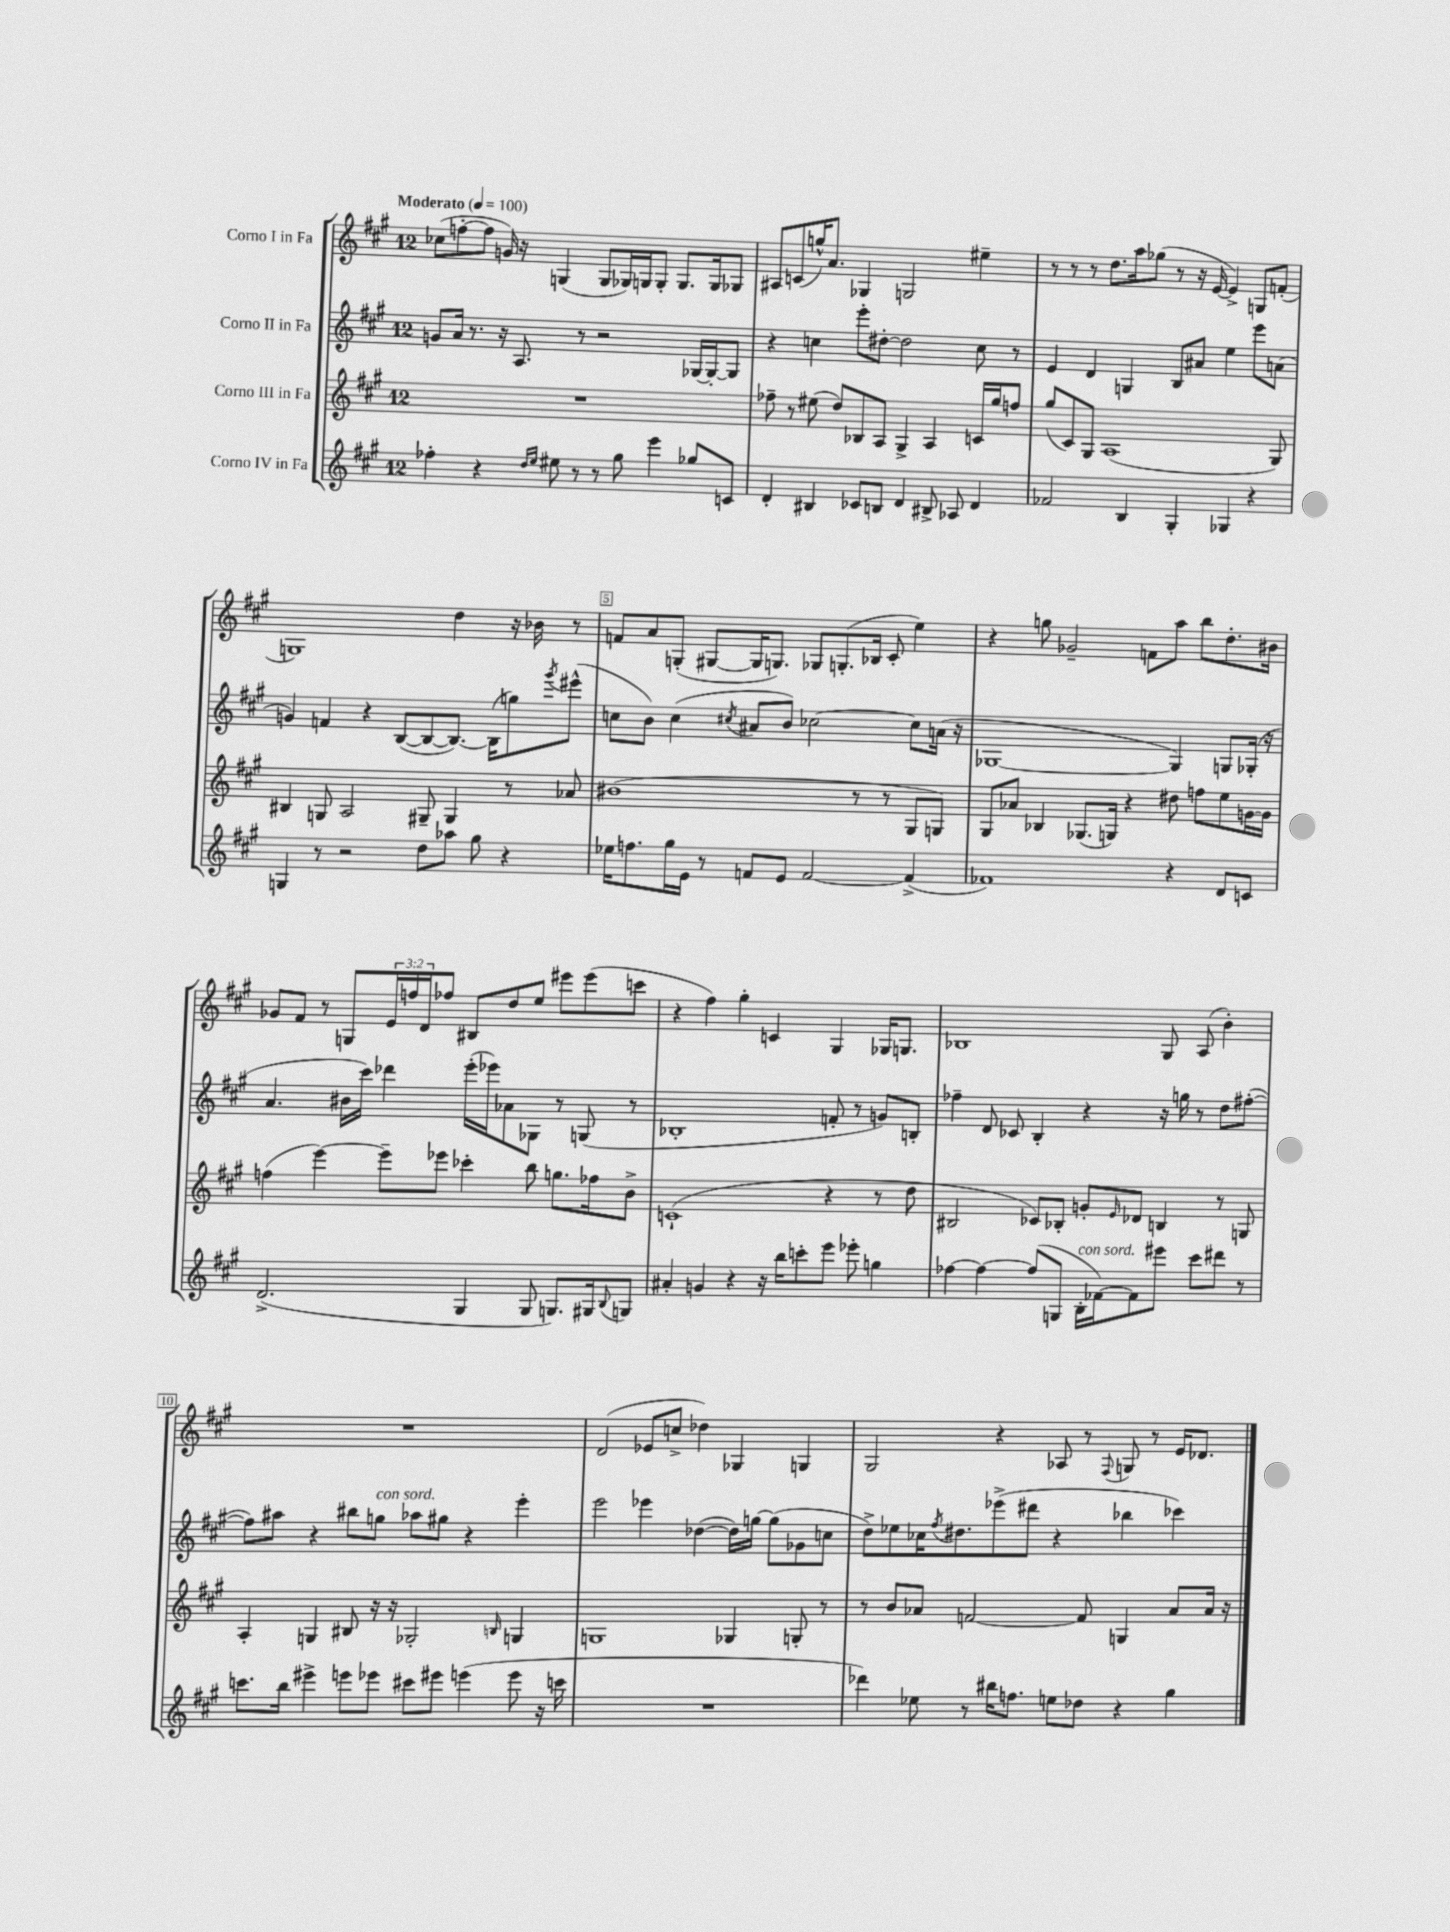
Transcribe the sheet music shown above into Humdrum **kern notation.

**kern	**kern	**kern	**kern
*staff4	*staff3	*staff2	*staff1
*clefG2	*clefG2	*clefG2	*clefG2
*k[f#c#g#]	*k[f#c#g#]	*k[f#c#g#]	*k[f#c#g#]
*M12/8	*M12/8	*M12/8	*M12/8
*MM100	*MM100	*MM100	*MM100
4ff-'\	1.r	8g/L	(8cc-\L
.	.	16a/Jk	[8ff'\
.	.	8.r	.
4r	.	.	8ff\]J
.	.	16r	16g/)
.	.	8.A/	16r
16qqdd/LL	.	.	.
16qqee/JJ	.	.	.
8ee#\	.	.	(4G/
8r	.	8r	.
8r	.	2r	8G/L
8gg#\	.	.	16G-/L)
.	.	.	16G/J
4eee\	.	.	8G'/J
.	.	.	8.G/L
8gg-/L	.	[16G-/LL	.
.	.	16G-'/_J	16G/k
8c/J	.	8G-/]J	8G-/J
=	=	=	=
4d'/	8ff-~\	4r	8A#/L
.	8r	.	(8c/
4B#/	(8ee#\	4cc\	16gg^^/K)
.	.	.	8.a/J
.	8dd/L)	.	.
8c-/L	8B-/	8eee'\L	4G-/
8B/J	8A/J	[8dd#'\J	.
4d/	4G#^/	2dd#\]	2G/
8B#^/	4A/	.	.
8A-/	.	.	.
4d/	16c/LL	8cc\	4ee#~\
.	16gg#/J	.	.
.	8ff/J	8r	.
=	=	=	=
2f-/	(8gg#/L	4e/	8r
.	8c#/)	.	8r
.	8G#/J	4d/	8r
.	(1A	.	8.dd\L
4B/	.	4G/	.
.	.	.	16aa\k
.	.	.	(8gg-\J
4G#'/	.	8B/L	8r
.	.	8a#/J	16r
.	.	.	[16e/
4G-/	.	4ee\	4e^/])
4r	.	8eee\L	8G/L
.	8G#/)	(8a\J	(8f'/J
=	=	=	=
4G/	4B#/	4g/)	1G)
8r	8G/	4f/	.
2r	2A/	.	.
.	.	4r	.
.	.	([8B/L	.
8dd\L	8G#~/	8B/_	.
8aa-\J	4G#/	8.B/_J)	4dd\
8gg#\	.	.	.
.	.	(16B\]LK	.
4r	8r	8gg\)	16r
.	.	.	16b-\
.	.	8qggg#/	.
.	8a-/	(8eee#^^\J	8r
=	=	=	=
16ee-\LK	(1b#	8cc\L	8f/L
8.ff\	.	.	.
.	.	8b\J)	8a/
16gg#\L	.	(4cc\	(8G'/J
16e\JJ	.	.	.
8r	.	.	[8G#/L
.	.	8qcc#/	.
8f/L	.	8a#/L	16G#/]K
.	.	.	8.G/J)
8e/J	.	8b/J)	.
[2f/	.	[2cc-\	8G-/L
.	.	.	(8.G'/
.	8r	.	.
.	.	.	16B-/Jk
.	8r	.	8c#'/
(4f^/]	8G#/L	8cc-\]L	4ee\)
.	8G/J)	(16a\Jk	.
.	.	16r	.
=	=	=	=
1f-)	8G#/L	[1G-	4r
.	8a-/J	.	.
.	4B-/	.	8gg\
.	.	.	2g-~/
.	(8.G-/L	.	.
.	16G/Jk)	.	.
.	4r	.	.
.	.	.	8f\L
4r	8dd#\	4G-/])	8aa\J
.	8ff\L	.	8bb\L
8d/L	8ee\	8G/L	8.dd'\
8c/J	[16g\L	(16G-'/Jk	.
.	16g\]JJ	16r	16b#\Jk
=	=	=	=
(2.d^/	(4ff\	4.a/	8g-/L
.	.	.	8f#/J
.	[4eee\)	.	8r
.	.	16b#\LL	8G/L
.	.	16ccc#\JJ)	.
.	8eee~\]L	4ddd-\	24e/L
.	.	.	24ff/
.	.	.	24d/J
.	8eee-\J	.	8ff-/J
4G#/	4ccc-'\	(16eee'\LL	8B#/L
.	.	16eee-\J)	.
.	.	8a-\	8dd/
8G#/	8bb\	8G-\J	8ee/J
8.G/L)	8.gg\L	8r	8eee#\L
.	.	(8G/	(8eee#\
16G#/k	16ff-\k	.	.
8qqB/	.	.	.
8G/J	8b^\J	8r	8ccc\J
=	=	=	=
4a#'/	(1c`	1B-'	4r
4g/	.	.	4ff#\)
4r	.	.	4gg#'\
16r	.	.	4c/
16bb\LK	.	.	.
8ccc'\	.	.	.
8eee\J	4r	8f'/	4G#/
8eee-'\	.	8r	.
4gg\	8r	8g/L)	16G-/LK
.	.	.	8.G/J
.	8dd\	8B'/J	.
=	=	=	=
[4ff-\	2B#/	4ff-~\	1B-
4ff-\_	.	8d/	.
.	.	8c-/	.
(8ff-/]L	8c-/L)	4B'/	.
8G/J	8B-'/J	.	.
16B'\LL	8g'/L	4r	.
[16f-\J)	.	.	.
.	16qqe/	.	.
8f-\]	8d-/J	.	.
8eee#\J	4B/	16r	8G#/
.	.	16gg\	.
8ccc#\L	.	8r	(8A/
8ddd#\J	8r	8dd\L	4b'\)
8r	8G/	([8ff#'\J	.
=	=	=	=
8.ccc\L	4A'/	8ff#\]L)	1.r
.	.	8aa#\J	.
16bb\Jk	.	.	.
4eee#^\	4G/	4r	.
8eee\L	8B#/	8bb#\L	.
8eee-\J	16r	8gg\J	.
.	16r	.	.
8ccc#\L	2G-'/	8aa-\L	.
8eee#\J	.	8gg#\J	.
(4eee\	.	4r	.
.	16qqB/	.	.
8eee\	4G/	4eee'\	.
16r	.	.	.
16ccc\	.	.	.
=	=	=	=
1.r	1G	2eee\	(2d/
.	.	4eee-\	8e-/L
.	.	.	8cc^/J
.	.	([4dd-\	4dd-\)
.	4G-/	16dd-\]LL)	4G-/
.	.	[16gg\JJ	.
.	.	(8gg\]L	.
.	8G'/	8g-\	4G/
.	8r	8cc\J	.
=	=	=	=
4ddd-\)	8r	8dd^\L)	2G#/
.	8b/L	8ee-\	.
8ee-\	8a-/J	16cc-\K	.
.	.	8qff#/	.
.	.	8.dd#\	.
8r	[2f/	.	.
16bb#\LK	.	(8eee-^\	4r
8.ff\J	.	.	.
.	.	8ddd#\J	.
8ee\L	.	4r	8A-/
8dd-\J	8f/]	.	8r
.	.	.	8qqF#/
4r	4G/	4bb-\	8G/
.	.	.	8r
4gg#\	8a-/L	4ccc-\)	16e/LK
.	.	.	8.d-/J
.	16a-/Jk	.	.
.	16r	.	.
==	==	==	==
*-	*-	*-	*-
